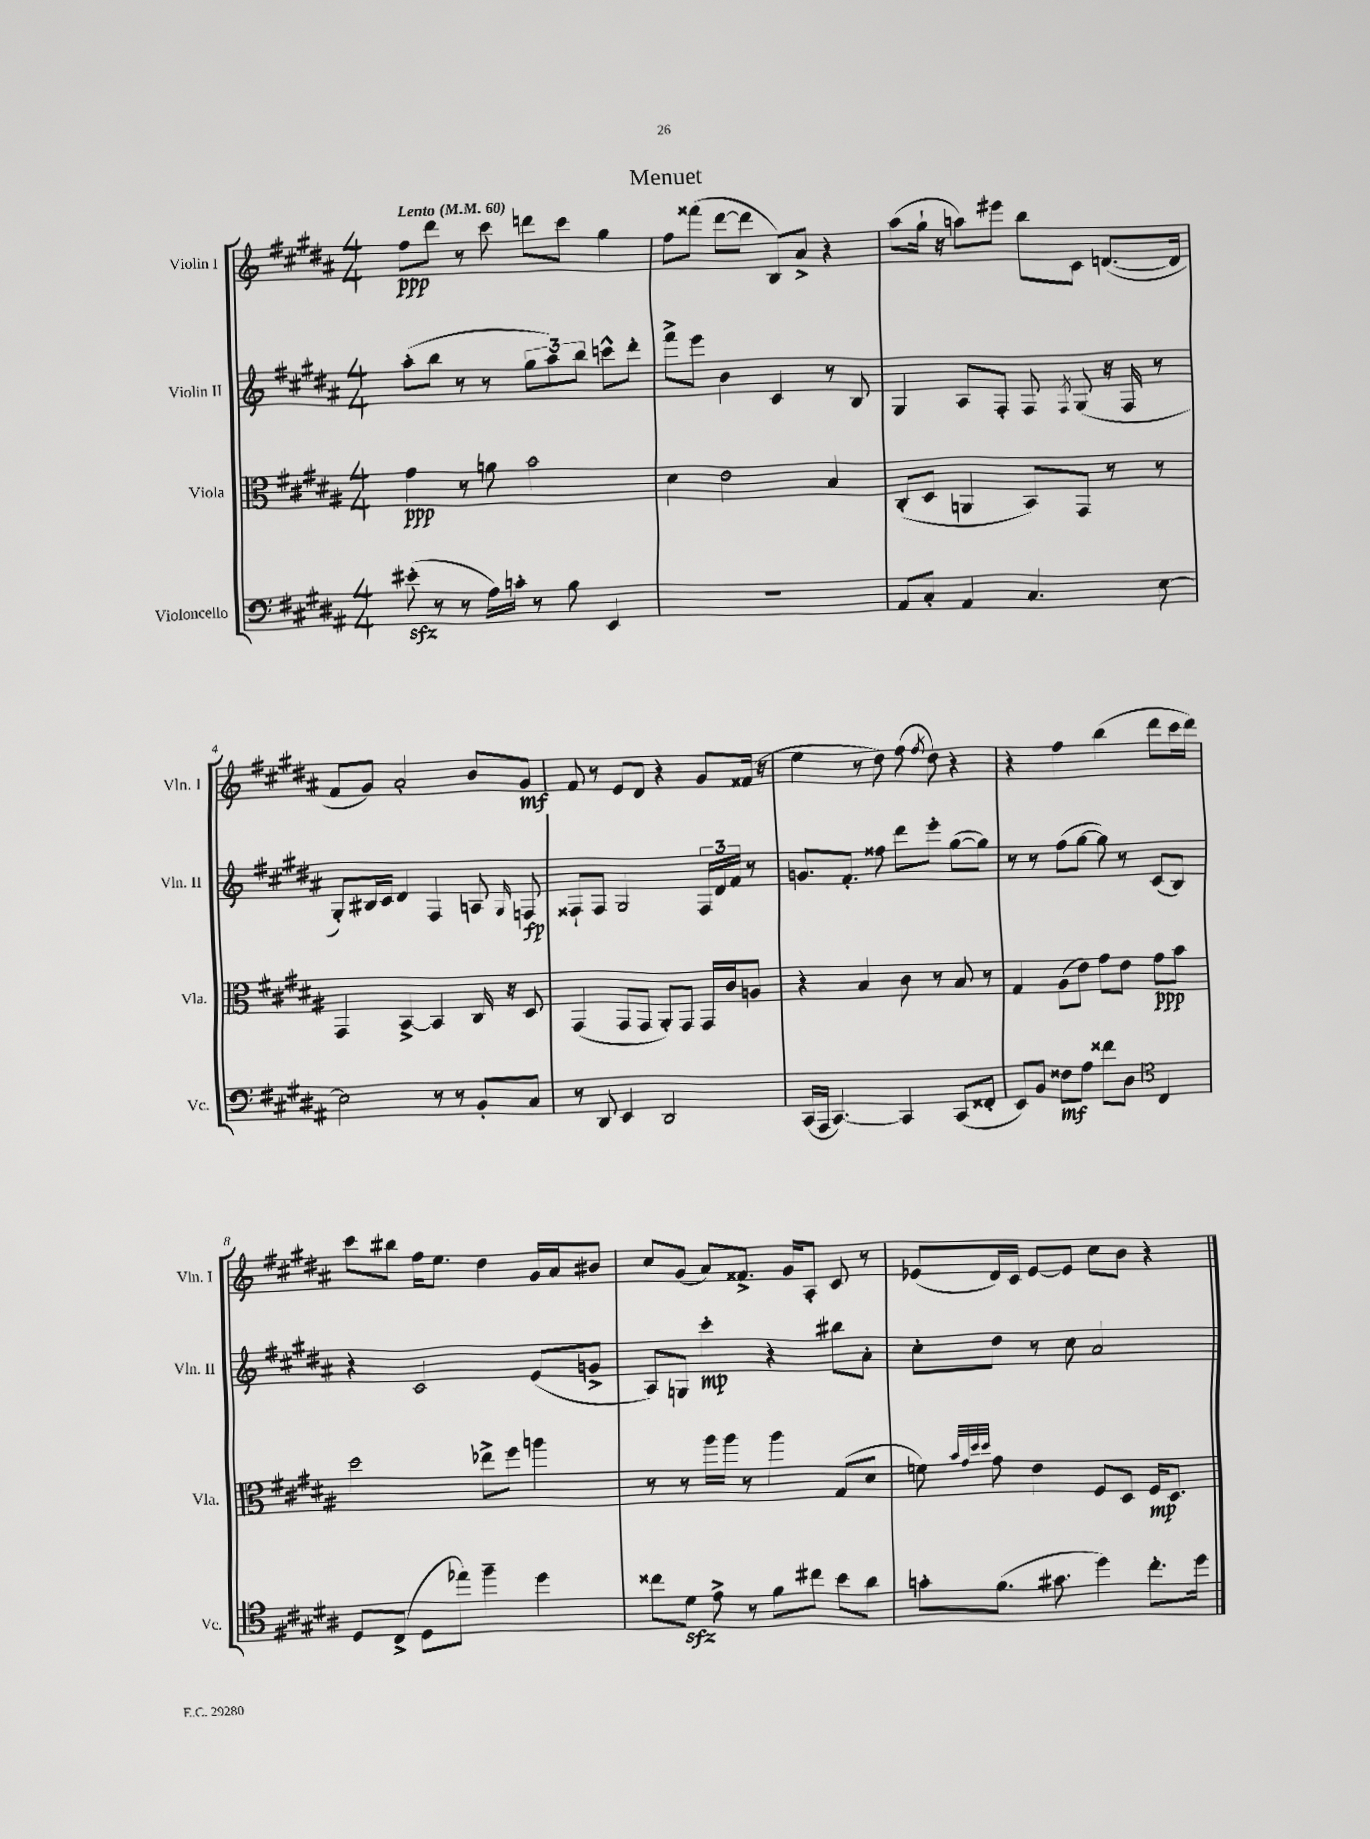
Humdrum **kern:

**kern	**dynam	**kern	**dynam	**kern	**dynam	**kern	**dynam
*part4	*part4	*part3	*part3	*part2	*part2	*part1	*part1
*staff4	*staff4	*staff3	*staff3	*staff2	*staff2	*staff1	*staff1
*I"Violoncello	*	*I"Viola	*	*I"Violin II	*	*I"Violin I	*
*I'Vc.	*	*I'Vla.	*	*I'Vln. II	*	*I'Vln. I	*
*clefF4	*	*clefC3	*	*clefG2	*	*clefG2	*
*k[f#c#g#d#a#]	*	*k[f#c#g#d#a#]	*	*k[f#c#g#d#a#]	*	*k[f#c#g#d#a#]	*
*M4/4	*	*M4/4	*	*M4/4	*	*M4/4	*
*MM60	*	*MM60	*	*MM60	*	*MM60	*
=1	=1	=1	=1	=1	=1	=1	=1
!	!	!	!	!	!	!LO:TX:a:B:t=Lento	!
(8e#Xzz'\	.	4g#\	ppp	(8aa#'\L	.	8ff#\L	ppp
8r	.	.	.	8bb\J	.	8ddd#\J	.
8r	.	8r	.	8r	.	8r	.
16A#\LL)	.	8an\	.	8r	.	8ccc#\	.
16cn'\JJ	.	.	.	.	.	.	.
8r	.	2b\	.	12gg#\L	.	8dddn\L	.
.	.	.	.	12aa#\)	.	.	.
8B\	.	.	.	.	.	8ccc#\J	.
.	.	.	.	12bb\J	.	.	.
4EE/	.	.	.	8cccn^^\L	.	4gg#\	.
.	.	.	.	8ddd#'\J	.	.	.
=2	=2	=2	=2	=2	=2	=2	=2
1r	.	4d#\	.	8fff#^\L	.	8ff#\L	.
.	.	.	.	8eee\J	.	(8fff##X\J	.
.	.	2e\	.	4b\	.	[8ddd#\L	.
.	.	.	.	.	.	8ddd#\J]	.
.	.	.	.	4c#/	.	8B/L)	.
.	.	.	.	.	.	8a#^/J	.
.	.	4B/	.	8r	.	4r	.
.	.	.	.	8B/	.	.	.
=3	=3	=3	=3	=3	=3	=3	=3
8AA#/L	.	(8C#'/L	.	4G#/	.	(8aa#\L	.
8C#'/J	.	8D#/J	.	.	.	16gg#`\Jk	.
.	.	.	.	.	.	16r	.
4AA#/	.	4AAn/	.	8A#/L	.	8aan\L)	.
.	.	.	.	8F#'/J	.	8eee#X\J	.
4.C#/	.	8BB/L)	.	8F#/	.	8bb\L	.
.	.	.	.	8qF#/	.	.	.
.	.	8GG#/J	.	(8G#/	.	8c#\J	.
.	.	8r	.	16r	.	([8.dn/L	.
.	.	.	.	16F#/	.	.	.
[8E\	.	8r	.	8r	.	.	.
.	.	.	.	.	.	16d/Jk]	.
!!LO:LB:g=z
=4	=4	=4	=4	=4	=4	=4	=4
2E\]	.	4GG#/	.	8G#'/L)	.	8f#/L	.
.	.	.	.	16B#X/L	.	8g#/J)	.
.	.	.	.	16c#/JJ	.	.	.
.	.	[4BB^/	.	4d#/	.	2a#'/	.
8r	.	4BB/]	.	4F#/	.	.	.
8r	.	.	.	.	.	.	.
8BB'/L	.	16C#/	.	8An/	.	8b/L	.
.	.	16r	.	.	.	.	.
.	.	.	.	16qqG#/	.	.	.
8C#/J	.	8D#/	.	8Fn/	fp	8g#/J	mf
=5	=5	=5	=5	=5	=5	=5	=5
8r	.	(4GG#/	.	8F##X`/L	.	8f#/	.
8DD#/	.	.	.	8F##/J	.	8r	.
4EE/	.	8GG#/L	.	2G#/	.	8e/L	.
.	.	8GG#/J	.	.	.	8d#/J	.
2DD#/	.	8AA#'/L)	.	.	.	4r	.
.	.	8GG#/J	.	.	.	.	.
.	.	16GG#/LL	.	24F##/LL	.	8g#/L	.
.	.	.	.	24d#/	.	.	.
.	.	16c#/J	.	.	.	.	.
.	.	.	.	24f#/JJ	.	.	.
.	.	8An/J	.	8r	.	(16f##X/Jk	.
.	.	.	.	.	.	16r	.
=6	=6	=6	=6	=6	=6	=6	=6
(16CC#/LL	.	4r	.	8.gn/L	.	4ee\	.
16AAA#/JJ	.	.	.	.	.	.	.
[4.CC#/)	.	.	.	.	.	.	.
.	.	.	.	8.f#'/J	.	.	.
.	.	4B/	.	.	.	8r	.
.	.	.	.	8ff##X\	.	8dd#\)	.
4CC#/]	.	8c#\	.	8ddd#\L	.	(8ff#\	.
.	.	.	.	.	.	8qff#/	.
.	.	8r	.	8eee'\J	.	8dd#\)	.
(8CC#/L	.	8B/	.	([8gg#\L	.	4r	.
8FF##X'/J	.	8r	.	8gg#\J])	.	.	.
=7	=7	=7	=7	=7	=7	=7	=7
8EE/L)	.	4G#/	.	8r	.	4r	.
8BB/J	.	.	.	8r	.	.	.
8F##X\L	mf	(8A#\L	.	(8ff#\L	.	4ff#\	.
8A#\J	.	8e\J)	.	[8gg#\J	.	.	.
8f##X\L	.	8g#\L	.	8gg#\])	.	(4bb\	.
8D#\J	.	8e\J	.	8r	.	.	.
*clefC4	*	*	*	*	*	*	*
4C#/	.	8g#\L	ppp	(8c#/L	.	8ddd#\L	.
.	.	8b\J	.	8B/J)	.	16ccc#\L	.
.	.	.	.	.	.	16ddd#\JJ)	.
!!LO:LB:g=z
=8	=8	=8	=8	=8	=8	=8	=8
8D#/L	.	2dd#\	.	4r	.	8ccc#\L	.
(8C#^/J	.	.	.	.	.	8bb#X\J	.
8D#\L	.	.	.	2c#/	.	16ff#\KL	.
.	.	.	.	.	.	8.ee\J	.
8ee-X\J)	.	.	.	.	.	.	.
4ff#~\	.	8ee-X^\L	.	.	.	4dd#\	.
.	.	8ff#\J	.	.	.	.	.
4dd#\	.	4aan\	.	(8e/L	.	16g#/LL	.
.	.	.	.	.	.	16a#/J	.
.	.	.	.	8gn^/J	.	8b#X/J	.
=9	=9	=9	=9	=9	=9	=9	=9
8cc##X\L	.	8r	.	8A#/L)	.	8cc#/L	.
8d#zz\J	.	8r	.	8Gn/J	.	(8g#/J	.
8e^\	.	16aa#\LL	.	4ccc#'\	mp	8a#/L)	.
.	.	16aa#\JJ	.	.	.	.	.
8r	.	8r	.	.	.	8.f##X^/J	.
8f#\L	.	4aa#\	.	4r	.	.	.
.	.	.	.	.	.	16g#/KL	.
8cc#X\J	.	.	.	.	.	8A#'/J	.
8b\L	.	(8G#/L	.	8bb#X\L	.	8c#/	.
8a#\J	.	8d#/J	.	8a#'\J	.	8r	.
=10	=10	=10	=10	=10	=10	=10	=10
8gn'\L	.	8fn\)	.	8cc#'\L	.	(8e-X/L	.
.	.	32qqb/LLL	.	.	.	.	.
.	.	32qqg#/	.	.	.	.	.
.	.	32qqdd#/	.	.	.	.	.
.	.	32qqdd#/JJJ	.	.	.	.	.
(8.f#\J	.	8g#\	.	8dd#\J	.	16d#/L)	.
.	.	.	.	.	.	16c#/JJ	.
.	.	4e\	.	8r	.	[8e-/L	.
8.g#X\	.	.	.	.	.	.	.
.	.	.	.	8cc#\	.	8e-/J]	.
4dd#\)	.	8F#/L	.	2a#/	.	8cc#\L	.
.	.	8D#/J	.	.	.	8b\J	.
8.cc#'\L	.	16F#/KL	mp	.	.	4r	.
.	.	8.D#/J	.	.	.	.	.
16dd#\Jk	.	.	.	.	.	.	.
==	==	==	==	==	==	==	==
*-	*-	*-	*-	*-	*-	*-	*-
